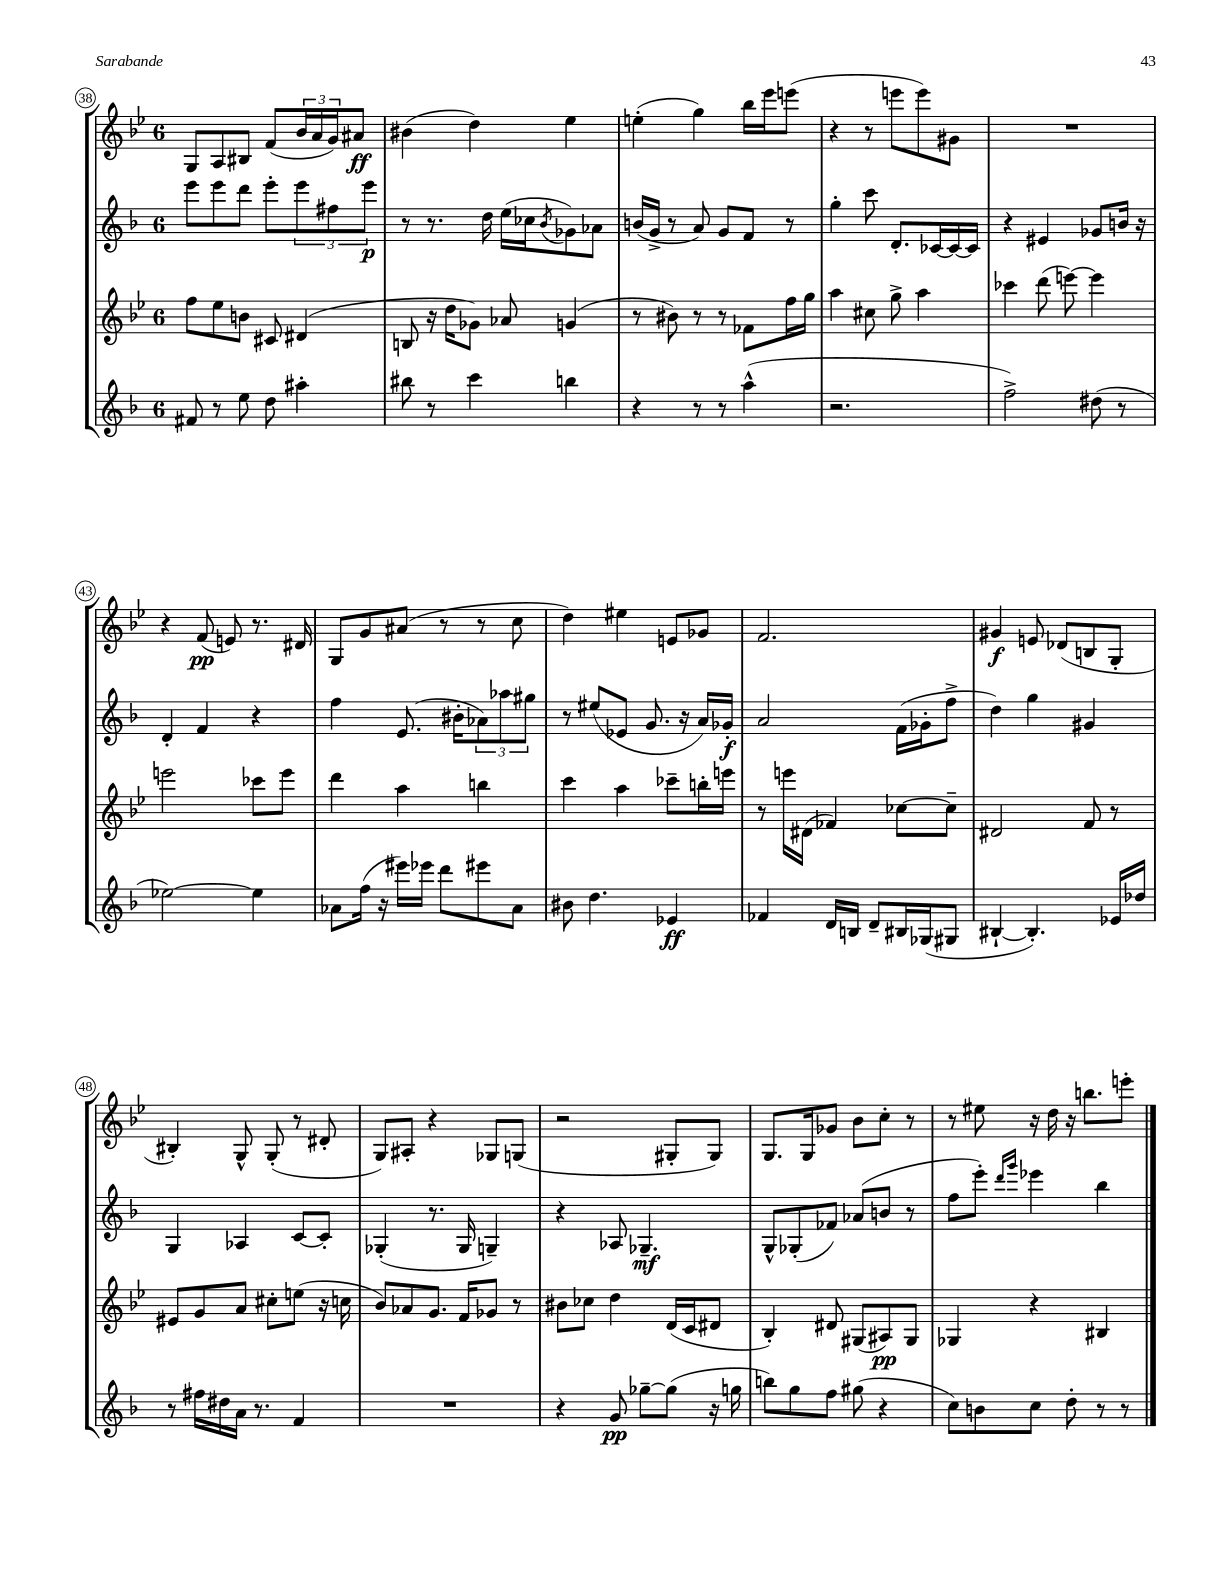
<<
\new StaffGroup <<
\new Staff = "s0" {
    \clef treble \key bes \major \once \override Staff.TimeSignature.style = #'single-digit \time 6/8
    g8 a8 bis8 f'8( \tuplet 3/2 { bes'16 a'16 g'16) } ais'8\ff |
    bis'4( d''4) ees''4 |
    e''4-.( g''4) bes''16 ees'''16 e'''8( |
    r4 r8 e'''8 e'''8) gis'8 |
    R2. |
    r4 f'8\pp( e'8) r8. dis'16 |
    g8 g'8 ais'8( r8 r8 c''8 |
    d''4) eis''4 e'8 ges'8 |
    f'2. |
    gis'4\f e'8 des'8( b8 g8-. |
    bis4-.) g8-^ g8-.( r8 dis'8-. |
    g8) ais8-. r4 ges8 g8( |
    r2 gis8-. gis8) |
    g8. g16 ges'8 bes'8 c''8-. r8 |
    r8 eis''8 r16 d''16 r16 b''8. e'''8-. \bar "|." |
}
\new Staff = "s1" {
    \clef treble \key f \major \once \override Staff.TimeSignature.style = #'single-digit \time 6/8
    e'''8 e'''8 d'''8 e'''8-. \tuplet 3/2 { e'''8 fis''8 e'''8\p } |
    r8 r8. d''16 e''16( ces''16 \acciaccatura { bes'8 } ges'8) aes'8 |
    b'16( g'16-> r8 a'8) g'8 f'8 r8 |
    g''4-. c'''8 d'8.-. ces'16~ ces'16~ ces'16 |
    r4 eis'4 ges'8 b'16 r16 |
    d'4-. f'4 r4 |
    f''4 e'8.( bis'16-. \tuplet 3/2 { aes'8) aes''8 gis''8 } |
    r8 eis''8( ees'8 g'8. r16 a'16) ges'16-.\f |
    a'2 f'16( ges'16-. f''8-> |
    d''4) g''4 gis'4 |
    g4 aes4 c'8~ c'8-. |
    ges4-.( r8. ges16 g4--) |
    r4 aes8 ges4.--\mf |
    g8-^ ges8-.( fes'8) aes'8( b'8 r8 |
    f''8 e'''8-.) \grace { d'''16 g'''16 } ees'''4 bes''4 \bar "|." |
}
\new Staff = "s2" {
    \clef treble \key bes \major \once \override Staff.TimeSignature.style = #'single-digit \time 6/8
    f''8 ees''8 b'8 cis'8 dis'4( |
    b8 r16 d''16 ges'8) aes'8 g'4( |
    r8 bis'8) r8 r8 fes'8 f''16 g''16 |
    a''4 cis''8 g''8-> a''4 |
    ces'''4 d'''8( e'''8~) e'''4 |
    e'''2 ces'''8 e'''8 |
    d'''4 a''4 b''4 |
    c'''4 a''4 ces'''8-- b''16-. e'''16 |
    r8 e'''16 dis'16( fes'4) ces''8~ ces''8-- |
    dis'2 f'8 r8 |
    eis'8 g'8 a'8 cis''8-. e''8( r16 c''16 |
    bes'8) aes'8 g'8. f'16 ges'8 r8 |
    bis'8 ces''8 d''4 d'16( c'16 dis'8 |
    bes4-.) dis'8 gis8( ais8\pp) gis8 |
    ges4 r4 bis4 \bar "|." |
}
\new Staff = "s3" {
    \clef treble \key f \major \once \override Staff.TimeSignature.style = #'single-digit \time 6/8
    fis'8 r8 e''8 d''8 ais''4-. |
    bis''8 r8 c'''4 b''4 |
    r4 r8 r8 a''4-^( |
    r2. |
    f''2->) dis''8( r8 |
    ees''2~) ees''4 |
    aes'8 f''16( r16 eis'''16) ees'''16 d'''8 eis'''8 aes'8 |
    bis'8 d''4. ees'4\ff |
    fes'4 d'16 b16 d'8-- bis16 ges16( gis8 |
    bis4~-! bis4.-.) ees'16 des''16 |
    r8 fis''16 dis''16 a'16 r8. f'4 |
    R2. |
    r4 g'8\pp ges''8~-- ges''8( r16 g''16 |
    b''8) g''8 f''8 gis''8( r4 |
    c''8) b'8 c''8 d''8-. r8 r8 \bar "|." |
}
>>
>>
\layout { \context { \Score currentBarNumber = #38 \override BarNumber.stencil = #(make-stencil-circler 0.1 0.3 ly:text-interface::print) } }
